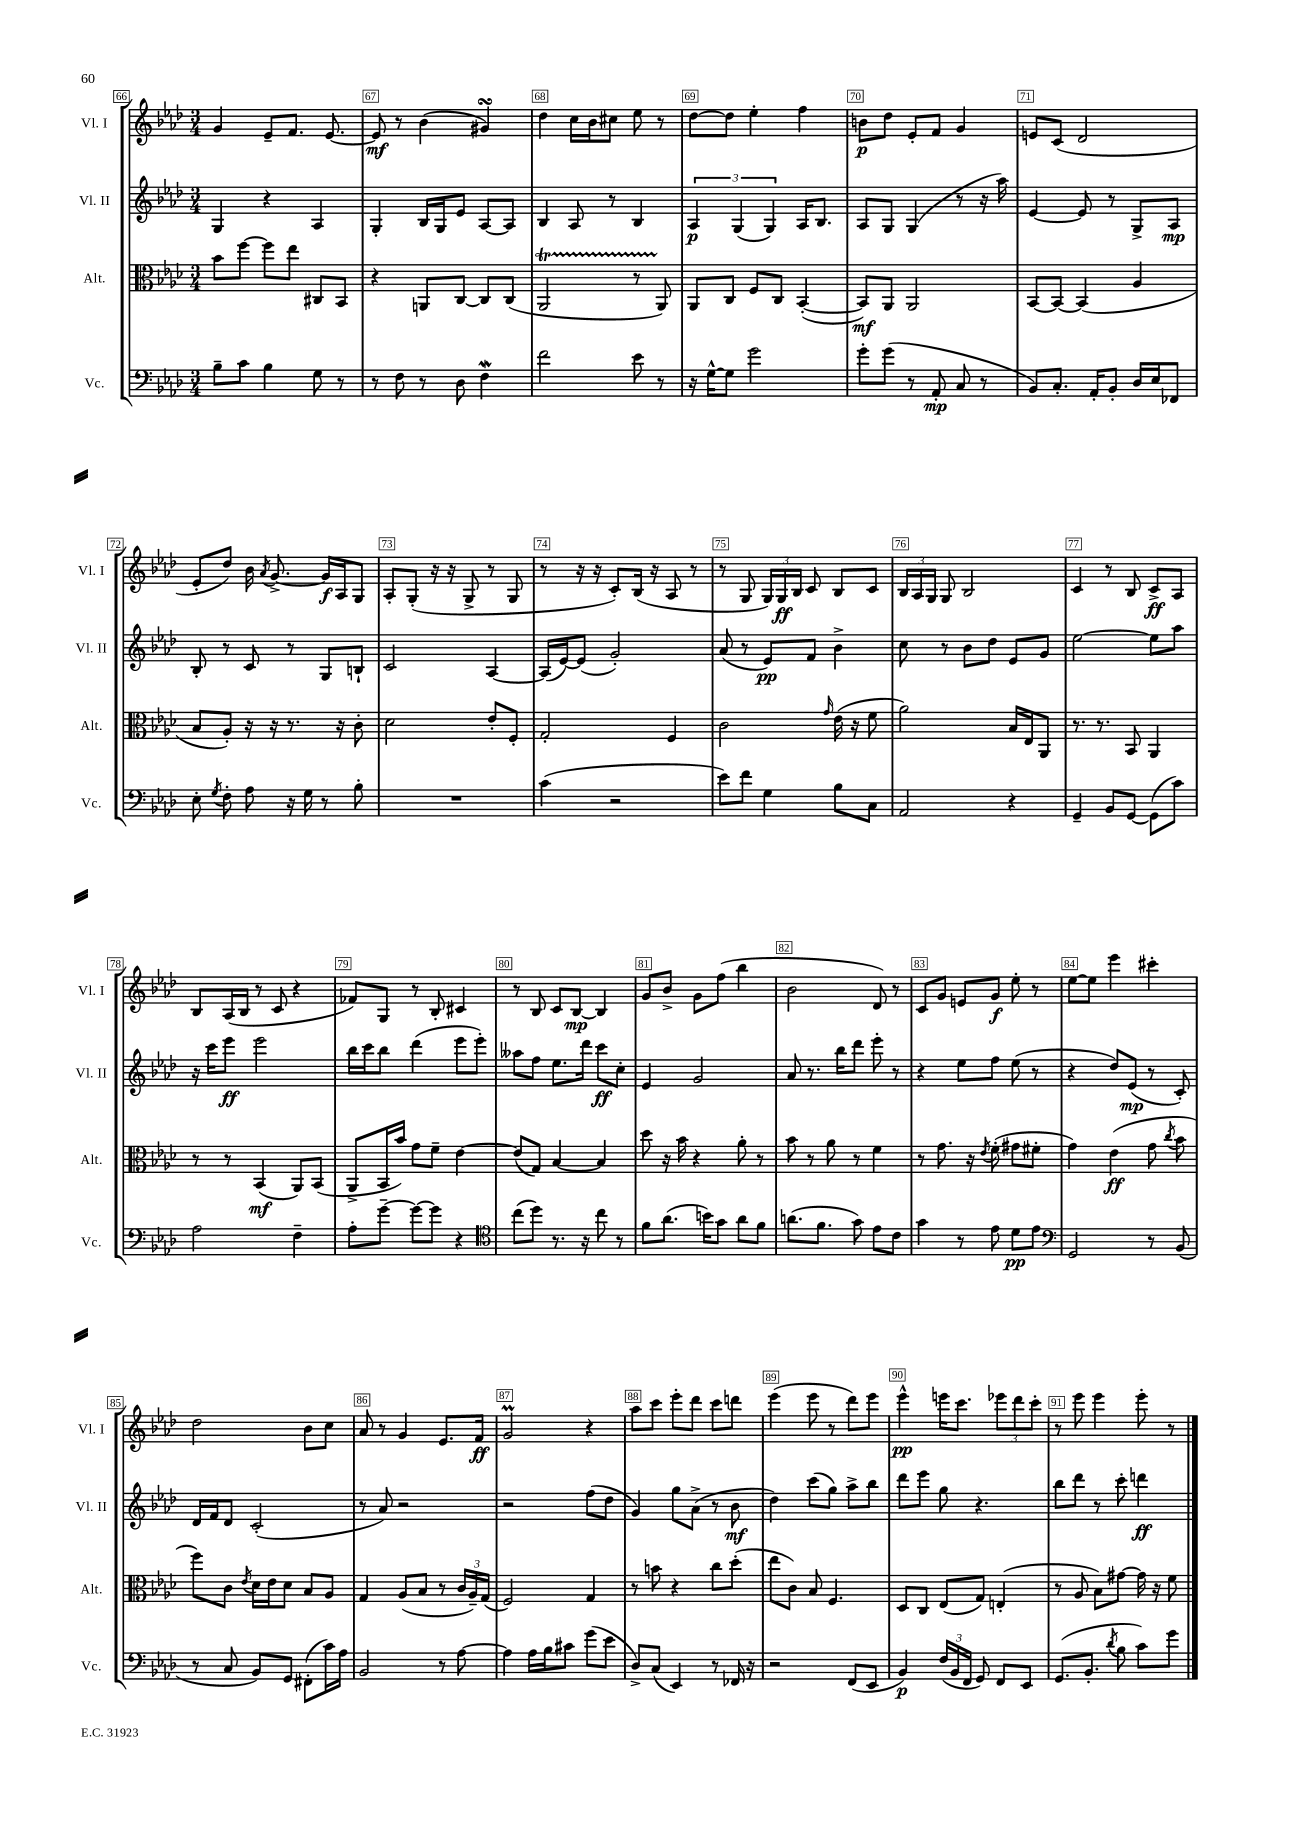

**kern	**dynam	**kern	**dynam	**kern	**dynam	**kern	**dynam
*part4	*part4	*part3	*part3	*part2	*part2	*part1	*part1
*staff4	*staff4	*staff3	*staff3	*staff2	*staff2	*staff1	*staff1
*I"Vc.	*	*I"Alt.	*	*I"Vl. II	*	*I"Vl. I	*
*I'Vc.	*	*I'Alt.	*	*I'Vl. II	*	*I'Vl. I	*
*clefF4	*	*clefC3	*	*clefG2	*	*clefG2	*
*k[b-e-a-d-]	*	*k[b-e-a-d-]	*	*k[b-e-a-d-]	*	*k[b-e-a-d-]	*
*M3/4	*	*M3/4	*	*M3/4	*	*M3/4	*
=66	=66	=66	=66	=66	=66	=66	=66
8B-~\L	.	8b-\L	.	4G/	.	4g/	.
8c\J	.	[8ff\J	.	.	.	.	.
4B-\	.	8ff\L]	.	4r	.	8e-~/L	.
.	.	8ee-\J	.	.	.	8.f/J	.
8G\	.	8C#X/L	.	4A-/	.	.	.
.	.	.	.	.	.	[8.e-/	.
8r	.	8BB-/J	.	.	.	.	.
=67	=67	=67	=67	=67	=67	=67	=67
8r	.	4r	.	4G'/	.	8e-/]	mf
8F\	.	.	.	.	.	8r	.
8r	.	8AAn/L	.	16B-/LL	.	(4b-\	.
.	.	.	.	16G/J	.	.	.
8D-\	.	[8C/J	.	8e-/J	.	.	.
4FW\	.	8C/L]	.	[8A-/L	.	4g#XsSsS/)	.
.	.	(8C/J	.	8A-/J]	.	.	.
=68	=68	=68	=68	=68	=68	=68	=68
2f\	.	2AA-T/	.	4B-/	.	4dd-\	.
.	.	.	.	8A-/	.	16cc\LL	.
.	.	.	.	.	.	16b-\J	.
.	.	.	.	8r	.	8cc#X\J	.
8e-\	.	8r	.	4B-/	.	8ee-\	.
8r	.	8AA-/)	.	.	.	8r	.
=69	=69	=69	=69	=69	=69	=69	=69
16r	.	8AA-/L	.	6A-/	p	[8dd-\L	.
[16G^^\KL	.	.	.	.	.	.	.
8G\J]	.	8C/J	.	.	.	8dd-\J]	.
.	.	.	.	(6G/	.	.	.
2g\	.	8F/L	.	.	.	4ee-'\	.
.	.	.	.	6G/)	.	.	.
.	.	8C/J	.	.	.	.	.
.	.	([4BB-'/	.	16A-/KL	.	4ff\	.
.	.	.	.	8.B-/J	.	.	.
=70	=70	=70	=70	=70	=70	=70	=70
8g'\L	.	8BB-/L])	mf	8A-/L	.	8bn\L	p
(8g\J	.	8AA-/J	.	8G/J	.	8dd-\J	.
8r	.	2AA-/	.	(4G/	.	8e-'/L	.
8AA-'/	mp	.	.	.	.	8f/J	.
8C/	.	.	.	8r	.	4g/	.
8r	.	.	.	16r	.	.	.
.	.	.	.	16aa-\)	.	.	.
=71	=71	=71	=71	=71	=71	=71	=71
8BB-/L)	.	[8BB-/L	.	[4e-/	.	8en/L	.
8.C'/J	.	8BB-/J_	.	.	.	(8c/J	.
.	.	(4BB-/]	.	8e-/]	.	2d-/	.
16AA-'/KL	.	.	.	.	.	.	.
8BB-'/J	.	.	.	8r	.	.	.
16D-/LL	.	4A-/	.	8G^/L	.	.	.
16E-/J	.	.	.	.	.	.	.
8FF-X/J	.	.	.	8A-/J	mp	.	.
!!LO:LB:g=z
=72	=72	=72	=72	=72	=72	=72	=72
8E-'\	.	8B-/L	.	8B-'/	.	8e-'/L	.
8qG/	.	.	.	.	.	.	.
8F'\	.	8A-'/J)	.	8r	.	8dd-/J)	.
8A-\	.	16r	.	8c/	.	16b-\	.
.	.	.	.	.	.	8qa-/	.
.	.	16r	.	.	.	[8.g^/	.
16r	.	8.r	.	8r	.	.	.
16G\	.	.	.	.	.	.	.
8r	.	.	.	8G/L	.	16g/LL]	f
.	.	16r	.	.	.	16A-/J	.
8B-'\	.	8c'\	.	8Bn`/J	.	8G/J	.
=73	=73	=73	=73	=73	=73	=73	=73
2.r	.	2d-\	.	2c/	.	8A-'/L	.
.	.	.	.	.	.	(8G'/J	.
.	.	.	.	.	.	16r	.
.	.	.	.	.	.	16r	.
.	.	.	.	.	.	8G^/	.
.	.	8e-'/L	.	[4A-/	.	8r	.
.	.	8F'/J	.	.	.	8G/	.
=74	=74	=74	=74	=74	=74	=74	=74
(4c\	.	2G'/	.	(16A-/LL]	.	8r	.
.	.	.	.	[16e-/J)	.	.	.
.	.	.	.	(8e-/J]	.	16r	.
.	.	.	.	.	.	16r	.
2r	.	.	.	2g'/)	.	8c'/L)	.
.	.	.	.	.	.	(16B-/Jk	.
.	.	.	.	.	.	16r	.
.	.	4F/	.	.	.	8A-/	.
.	.	.	.	.	.	8r	.
=75	=75	=75	=75	=75	=75	=75	=75
8e-\L)	.	2c\	.	(8a-/	.	8r	.
8f\J	.	.	.	8r	.	8G/	.
4G\	.	.	.	8e-/L)	pp	24G/LL)	.
.	.	.	.	.	.	24G/	ff
.	.	.	.	.	.	24B-/JJ	.
.	.	.	.	8f/J	.	8c/	.
.	.	16qqg/	.	.	.	.	.
8B-\L	.	(16e-\	.	4b-^\	.	8B-/L	.
.	.	16r	.	.	.	.	.
8C\J	.	8f\	.	.	.	8c/J	.
=76	=76	=76	=76	=76	=76	=76	=76
2AA-/	.	2a-\)	.	8cc\	.	24B-/LL	.
.	.	.	.	.	.	24A-/	.
.	.	.	.	.	.	24G/JJ	.
.	.	.	.	8r	.	8G/	.
.	.	.	.	8b-\L	.	2B-/	.
.	.	.	.	8dd-\J	.	.	.
4r	.	16B-/LL	.	8e-/L	.	.	.
.	.	16E-/J	.	.	.	.	.
.	.	8AA-/J	.	8g/J	.	.	.
=77	=77	=77	=77	=77	=77	=77	=77
4GG~/	.	8.r	.	[2ee-\	.	4c/	.
.	.	8.r	.	.	.	.	.
8BB-/L	.	.	.	.	.	8r	.
[8GG/J	.	8BB-/	.	.	.	8B-/	.
(8GG\L]	.	4AA-/	.	8ee-\L]	.	8c^/L	ff
8c\J)	.	.	.	8aa-\J	.	8A-/J	.
!!LO:LB:g=z
=78	=78	=78	=78	=78	=78	=78	=78
2A-\	.	8r	.	16r	.	8B-/L	.
.	.	.	.	16ccc\KL	.	.	.
.	.	8r	.	8eee-\J	ff	(16A-/L	.
.	.	.	.	.	.	16B-/JJ	.
.	.	(4BB-/	mf	2eee-\	.	8r	.
.	.	.	.	.	.	8c/	.
4F~\	.	8AA-/L)	.	.	.	4r	.
.	.	(8BB-/J	.	.	.	.	.
=79	=79	=79	=79	=79	=79	=79	=79
8A-'\L	.	8AA-^/L	.	16bb-\LL	.	8f-X/L)	.
.	.	.	.	16ccc\J	.	.	.
[8g~\J	.	16BB-/L	.	8bb-\J	.	8G/J	.
.	.	16b-/JJ)	.	.	.	.	.
8g\L_	.	8g\L	.	(4ddd-\	.	8r	.
8g\J]	.	8f~\J	.	.	.	8B-'/	.
4r	.	[4e-\	.	8eee-\L	.	4c#X/	.
.	.	.	.	8eee-'\J)	.	.	.
=80	=80	=80	=80	=80	=80	=80	=80
*clefC4	*	*	*	*	*	*	*
(8cc\L	.	(8e-/L]	.	8aa--X\L	.	8r	.
8dd-\J)	.	8G/J)	.	8ff\J	.	8B-/	.
8.r	.	[4B-/	.	8.ee-\L	.	8c/L	.
.	.	.	.	.	.	[8B-/J	mp
16r	.	.	.	16ddd-\Jk	.	.	.
8cc\	.	4B-/]	.	8ccc\L	ff	4B-/]	.
8r	.	.	.	8cc'\J	.	.	.
=81	=81	=81	=81	=81	=81	=81	=81
8f\L	.	8dd-\	.	4e-/	.	8g/L	.
(8.a-\J	.	16r	.	.	.	8b-^/J	.
.	.	16b-\	.	.	.	.	.
.	.	4r	.	2g/	.	8g\L	.
16bn\KL)	.	.	.	.	.	.	.
8g\J	.	.	.	.	.	(8ff\J	.
8a-\L	.	8a-'\	.	.	.	4bb-\	.
8f\J	.	8r	.	.	.	.	.
=82	=82	=82	=82	=82	=82	=82	=82
(8.an\L	.	8b-\	.	8a-/	.	2b-\	.
.	.	8r	.	8.r	.	.	.
8.f\J	.	.	.	.	.	.	.
.	.	8a-\	.	.	.	.	.
.	.	.	.	16bb-\KL	.	.	.
8g\)	.	8r	.	8ddd-\J	.	.	.
8e-\L	.	4f\	.	8eee-'\	.	8d-/)	.
8c\J	.	.	.	8r	.	8r	.
=83	=83	=83	=83	=83	=83	=83	=83
4g\	.	8r	.	4r	.	8c/L	.
.	.	8.g\	.	.	.	8g/J	.
8r	.	.	.	8ee-\L	.	8en/L	.
.	.	16r	.	.	.	.	.
.	.	8qe-/	.	.	.	.	.
8e-\	.	(8f'\	.	8ff\J	.	8g/J	f
8d-\L	pp	8g#X\L	.	(8ee-\	.	8ee-'\	.
8e-\J	.	8f#X'\J	.	8r	.	8r	.
=84	=84	=84	=84	=84	=84	=84	=84
*clefF4	*	*	*	*	*	*	*
2GG/	.	4g\)	.	4r	.	[8ee-\L	.
.	.	.	.	.	.	8ee-\J]	.
.	.	(4e-\	ff	8dd-/L)	.	4eee-\	.
.	.	.	.	(8e-/J	mp	.	.
8r	.	8g\	.	8r	.	4ccc#X'\	.
.	.	8qcc/	.	.	.	.	.
(8BB-/	.	8b-\	.	8c'/)	.	.	.
!!LO:LB:g=z
=85	=85	=85	=85	=85	=85	=85	=85
8r	.	8ff\L)	.	16d-/LL	.	2dd-\	.
.	.	.	.	16f/J	.	.	.
8C/	.	8c\J	.	8d-/J	.	.	.
.	.	8qe-/	.	.	.	.	.
8BB-/L)	.	16d-\LL	.	(2c'/	.	.	.
.	.	16e-\J	.	.	.	.	.
8GG/J	.	8d-\J	.	.	.	.	.
(8FF#X'\L	.	8B-/L	.	.	.	8b-\L	.
16c\L)	.	8A-/J	.	.	.	8cc\J	.
16A-\JJ	.	.	.	.	.	.	.
=86	=86	=86	=86	=86	=86	=86	=86
2BB-/	.	4G/	.	8r	.	8a-/	.
.	.	.	.	8a-/)	.	8r	.
.	.	(8A-/L	.	2r	.	4g/	.
.	.	8B-/J	.	.	.	.	.
8r	.	8r	.	.	.	8.e-/L	.
[8A-\	.	24c/LL	.	.	.	.	.
.	.	24A-~/)	.	.	.	.	.
.	.	.	.	.	.	16f/Jk	ff
.	.	(24G/JJ	.	.	.	.	.
=87	=87	=87	=87	=87	=87	=87	=87
4A-\]	.	2F/)	.	2r	.	2gm/	.
16A-\LL	.	.	.	.	.	.	.
16B-\J	.	.	.	.	.	.	.
8c#X\J	.	.	.	.	.	.	.
(8g\L	.	4G/	.	(8ff\L	.	4r	.
8e-\J	.	.	.	8dd-\J	.	.	.
=88	=88	=88	=88	=88	=88	=88	=88
8D-^/L)	.	8r	.	4g/)	.	8aa-\L	.
(8C/J	.	8bn\	.	.	.	8ccc\J	.
4EE-/)	.	4r	.	8gg\L	.	8eee-'\L	.
.	.	.	.	(8a-^\J	.	8ddd-\J	.
8r	.	8cc\L	.	8r	.	8ccc\L	.
16FF-X/	.	(8dd-'\J	.	8b-\	mf	8dddn\J	.
16r	.	.	.	.	.	.	.
=89	=89	=89	=89	=89	=89	=89	=89
2r	.	8ee-\L	.	4dd-\)	.	(4eee-\	.
.	.	8c\J)	.	.	.	.	.
.	.	8B-/	.	(8ccc\L	.	8eee-\	.
.	.	4.F/	.	8gg\J)	.	8r	.
(8FF/L	.	.	.	8aa-^\L	.	8ddd-\L)	.
8EE-/J	.	.	.	8bb-\J	.	8eee-\J	.
=90	=90	=90	=90	=90	=90	=90	=90
4BB-/)	p	8D-/L	.	8ddd-\L	.	4eee-^^\	pp
.	.	8C/J	.	8eee-\J	.	.	.
(24F/LL	.	(8E-/L	.	8gg\	.	16eeen\KL	.
24BB-/	.	.	.	.	.	.	.
.	.	.	.	.	.	8.ccc\J	.
24FF/JJ	.	.	.	.	.	.	.
8GG/)	.	8G/J)	.	4.r	.	.	.
8FF/L	.	(4En'/	.	.	.	12eee-X\L	.
.	.	.	.	.	.	12ddd-\	.
8EE-/J	.	.	.	.	.	.	.
.	.	.	.	.	.	12ccc'\J	.
=91	=91	=91	=91	=91	=91	=91	=91
(8.GG/L	.	8r	.	8bb-\L	.	8r	.
.	.	8A-/	.	8ddd-\J	.	8eee-\	.
8.BB-'/J	.	.	.	.	.	.	.
.	.	8B-\L)	.	8r	.	4eee-\	.
8qd-/	.	.	.	.	.	.	.
8B-\	.	[8g#X\J	.	8ccc'\	.	.	.
8c\L)	.	16g#\]	.	4dddn\	ff	8eee-'\	.
.	.	16r	.	.	.	.	.
8g\J	.	8f\	.	.	.	8r	.
==	==	==	==	==	==	==	==
*-	*-	*-	*-	*-	*-	*-	*-
